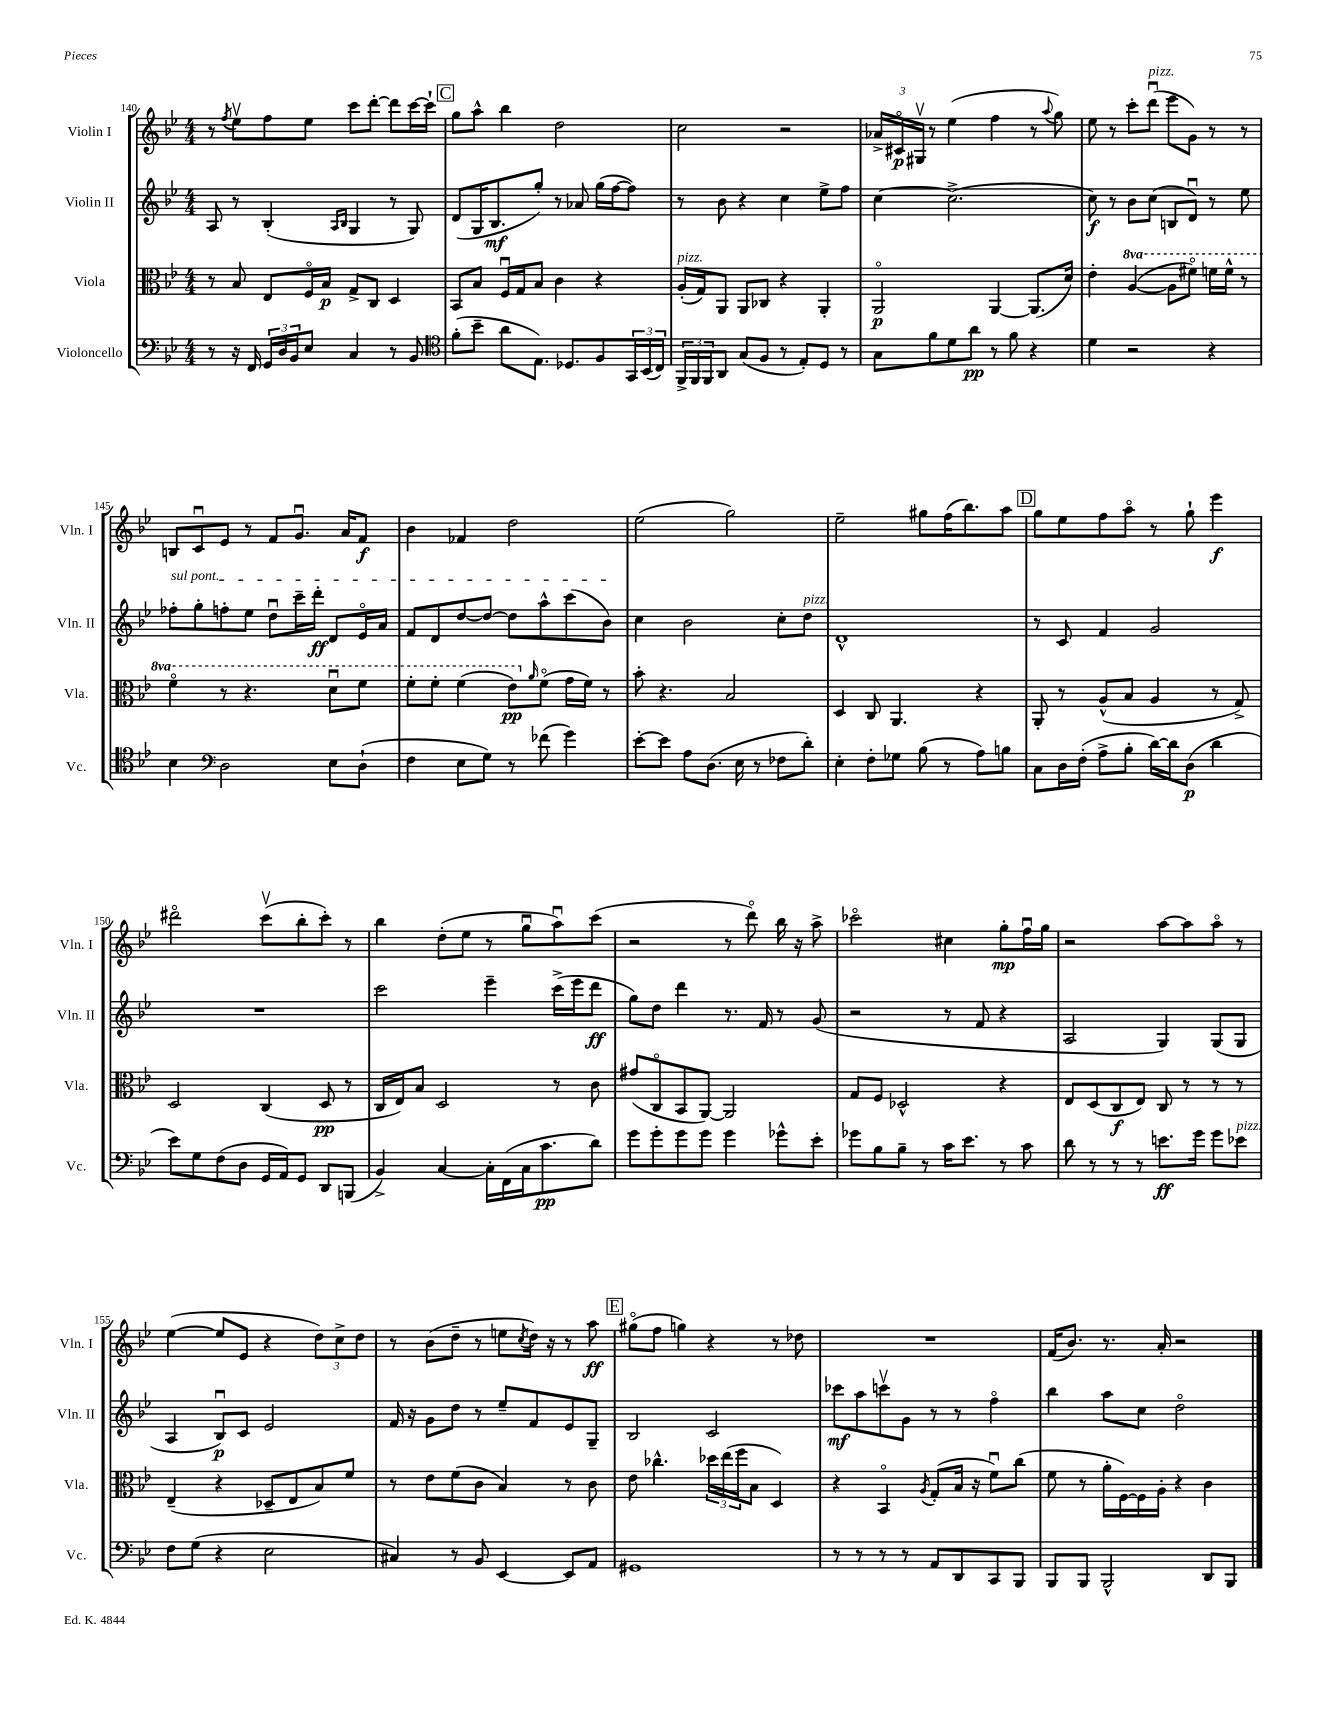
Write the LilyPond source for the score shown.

<<
\new StaffGroup <<
\new Staff = "s0" \with { instrumentName = "Violin I" shortInstrumentName = "Vln. I" } {
    \clef treble \key bes \major \numericTimeSignature \time 4/4
    r8 \acciaccatura { f''8 } ees''8\upbow f''8 ees''8 c'''8 d'''8~-. d'''8 c'''16~ c'''16-! |
    \mark \markup { \box "C" } g''8 a''8-^ bes''4 d''2 |
    c''2 r2 |
    \tuplet 3/2 { aes'16-> cis'16\flageolet\p gis16\upbow } r8 ees''4( f''4 r8 \appoggiatura { a''8 } g''8) |
    ees''8 r8 c'''8-. d'''8\downbow^\markup { \italic "pizz." }( ees'''8 g'8) r8 r8 |
    b8 c'8\downbow ees'8 r8 f'8 g'8.\downbow a'16 f'8\f |
    bes'4 fes'4 d''2 |
    ees''2( g''2) |
    ees''2-- gis''8 f''16( bes''8.) a''8 |
    \mark \markup { \box "D" } g''8 ees''8 f''8 a''8\flageolet r8 g''8-! ees'''4\f |
    dis'''2\flageolet c'''8\upbow( bes''8-. c'''8-.) r8 |
    bes''4 d''8-.( ees''8 r8 g''8\downbow a''8\downbow) c'''8( |
    r2 r8 d'''8\flageolet) bes''16 r16 a''8-> |
    ces'''2\flageolet cis''4 g''8-.\mp f''16\downbow g''16 |
    r2 a''8~ a''8 a''8\flageolet r8 |
    ees''4~( ees''8 ees'8 r4 \tuplet 3/2 { d''8) c''8-> d''8 } |
    r8 bes'8( d''8-- r8 e''8 \acciaccatura { c''8 } d''16) r16 r8 a''8\ff |
    \mark \markup { \box "E" } gis''8\flageolet( f''8 g''4) r4 r8 des''8 |
    R1 |
    f'16( bes'8.) r8. a'16-. r2 \bar "|." |
}
\new Staff = "s1" \with { instrumentName = "Violin II" shortInstrumentName = "Vln. II" } {
    \clef treble \key bes \major \numericTimeSignature \time 4/4
    a8 r8 bes4-.( \grace { a16 bes16 } g4 r8 g8) |
    \mark \markup { \box "C" } d'8( g16 bes8.\mf g''8-.) r8 aes'8 g''16( f''16~ f''8) |
    r8 bes'8 r4 c''4 ees''8-> f''8 |
    c''4~ c''2.->( |
    c''8\f) r8 bes'8 c''8( b8 d'8\downbow) r8 ees''8 |
    \once \override TextSpanner.bound-details.left.text = \markup { \italic "sul pont." } fes''8-.\startTextSpan g''8-. f''8-. ees''8 d''8\downbow c'''16-- d'''16-.\ff d'8 ees'16\flageolet a'16 |
    f'8 d'8 d''8~ d''8~ d''8 a''8-^ c'''8( bes'8\stopTextSpan) |
    c''4 bes'2 c''8-. d''8^\markup { \italic "pizz." } |
    d'1-^ |
    \mark \markup { \box "D" } r8 c'8 f'4 g'2 |
    R1 |
    c'''2 ees'''4-- c'''16->( ees'''16 d'''8\ff |
    g''8) d''8 d'''4 r8. f'16 r8 g'8( |
    r2 r8 f'8 r4 |
    a2 g4) g8( g8 |
    a4 bes8\downbow\p) c'8 ees'2 |
    f'16 r16 g'8 d''8 r8 ees''8-- f'8 ees'8 g8-- |
    \mark \markup { \box "E" } bes2 c'2 |
    ces'''8\mf a''8 c'''8\upbow g'8 r8 r8 f''4\flageolet |
    bes''4 a''8 c''8 d''2\flageolet \bar "|." |
}
\new Staff = "s2" \with { instrumentName = "Viola" shortInstrumentName = "Vla." } {
    \clef alto \key bes \major \numericTimeSignature \time 4/4 \set Staff.ottavationMarkups = #ottavation-simple-ordinals
    r8 bes8 ees8 f16\flageolet bes16\p g8-> c8 d4 |
    \mark \markup { \box "C" } bes,8 bes8 f16\downbow g16 bes8 c'4 r4 |
    a16-.^\markup { \italic "pizz." }( g16) a,8 a,8 ces8 r4 a,4-. |
    a,2\flageolet\p a,4~ a,8.( d'16) |
    ees'4-. \ottava #1 a'4~( a'8 fis''8\flageolet) f''16 f''16-^ r8 |
    f''4\flageolet r8 r4. d''8\downbow f''8 |
    f''8-. f''8-. f''4( ees''8\pp) \ottava #0 \grace { a'16 } f'8\flageolet( g'16 f'16) r8 |
    bes'8-. r4. bes2 |
    d4 c8 a,4. r4 |
    \mark \markup { \box "D" } a,8-. r8 a8-^( bes8 a4 r8 g8->) |
    d2 c4( d8\pp r8 |
    c16 ees16) bes8 d2 r8 c'8 |
    gis'8( c8\flageolet bes,8 a,8~) a,2 |
    g8 f8 des2-^ r4 |
    ees8 d8( c8\f ees8) c8 r8 r8 r8 |
    ees4--( r4 des8-- ees8 bes8) f'8 |
    r8 ees'8 f'8( c'8 bes4) r8 c'8 |
    \mark \markup { \box "E" } ees'8 ces''4.-^ \tuplet 3/2 { des''16 ees''16( f''16 } bes8 d4) |
    r4 bes,4\flageolet \acciaccatura { a8 } g8-.( bes16 r16 f'8\downbow) c''8( |
    f'8 r8 a'16-. f16~) f16 a16-. r4 c'4 \bar "|." |
}
\new Staff = "s3" \with { instrumentName = "Violoncello" shortInstrumentName = "Vc." } {
    \clef bass \key bes \major \numericTimeSignature \time 4/4
    r8 r16 f,16 \tuplet 3/2 { g,16 d16 bes,16 } ees8 c4 r8 bes,8 |
    \mark \markup { \box "C" } \clef tenor f'8-.( bes'8-- a'8 ees8.) des8. f8 \tuplet 3/2 { g,16 bes,16( c16) } |
    \tuplet 3/2 { f,16-> f,16 f,16 } a,8 g8( f8 r8 ees8-.) d8 r8 |
    g8 f'8 d'8 a'8\pp r8 f'8 r4 |
    d'4 r2 r4 |
    bes4 \clef bass d2 ees8 d8-!( |
    f4 ees8 g8) r8 fes'8( g'4) |
    ees'8~-. ees'8 a8 d8.( ees16 r8 fes8 d'8-.) |
    ees4-. f8-. ges8 bes8( r8 a8) b8 |
    \mark \markup { \box "D" } c8 d16 f16-.( a8-> bes8-. d'16~) d'16 d8\p( d'4 |
    ees'8) g8 f8( d8 g,16 a,16) g,8 d,8 b,,8( |
    bes,4->) c4~ c16-. f,16( c16 c'8.\pp d'8) |
    g'8 g'8-. g'8 g'8 g'4 ges'8-^ ees'8-. |
    ges'8 bes8 bes8-- r8 c'16 ees'8. r8 c'8 |
    d'8 r8 r8 r8 e'8.\ff g'16 g'8 ees'8^\markup { \italic "pizz." } |
    f8 g8( r4 ees2 |
    cis4) r8 bes,8 ees,4~ ees,8 a,8 |
    \mark \markup { \box "E" } gis,1 |
    r8 r8 r8 r8 a,8 d,8 c,8 bes,,8 |
    bes,,8 bes,,8 bes,,2-^ d,8 bes,,8 \bar "|." |
}
>>
>>
\layout { \context { \Score currentBarNumber = #140 } }
